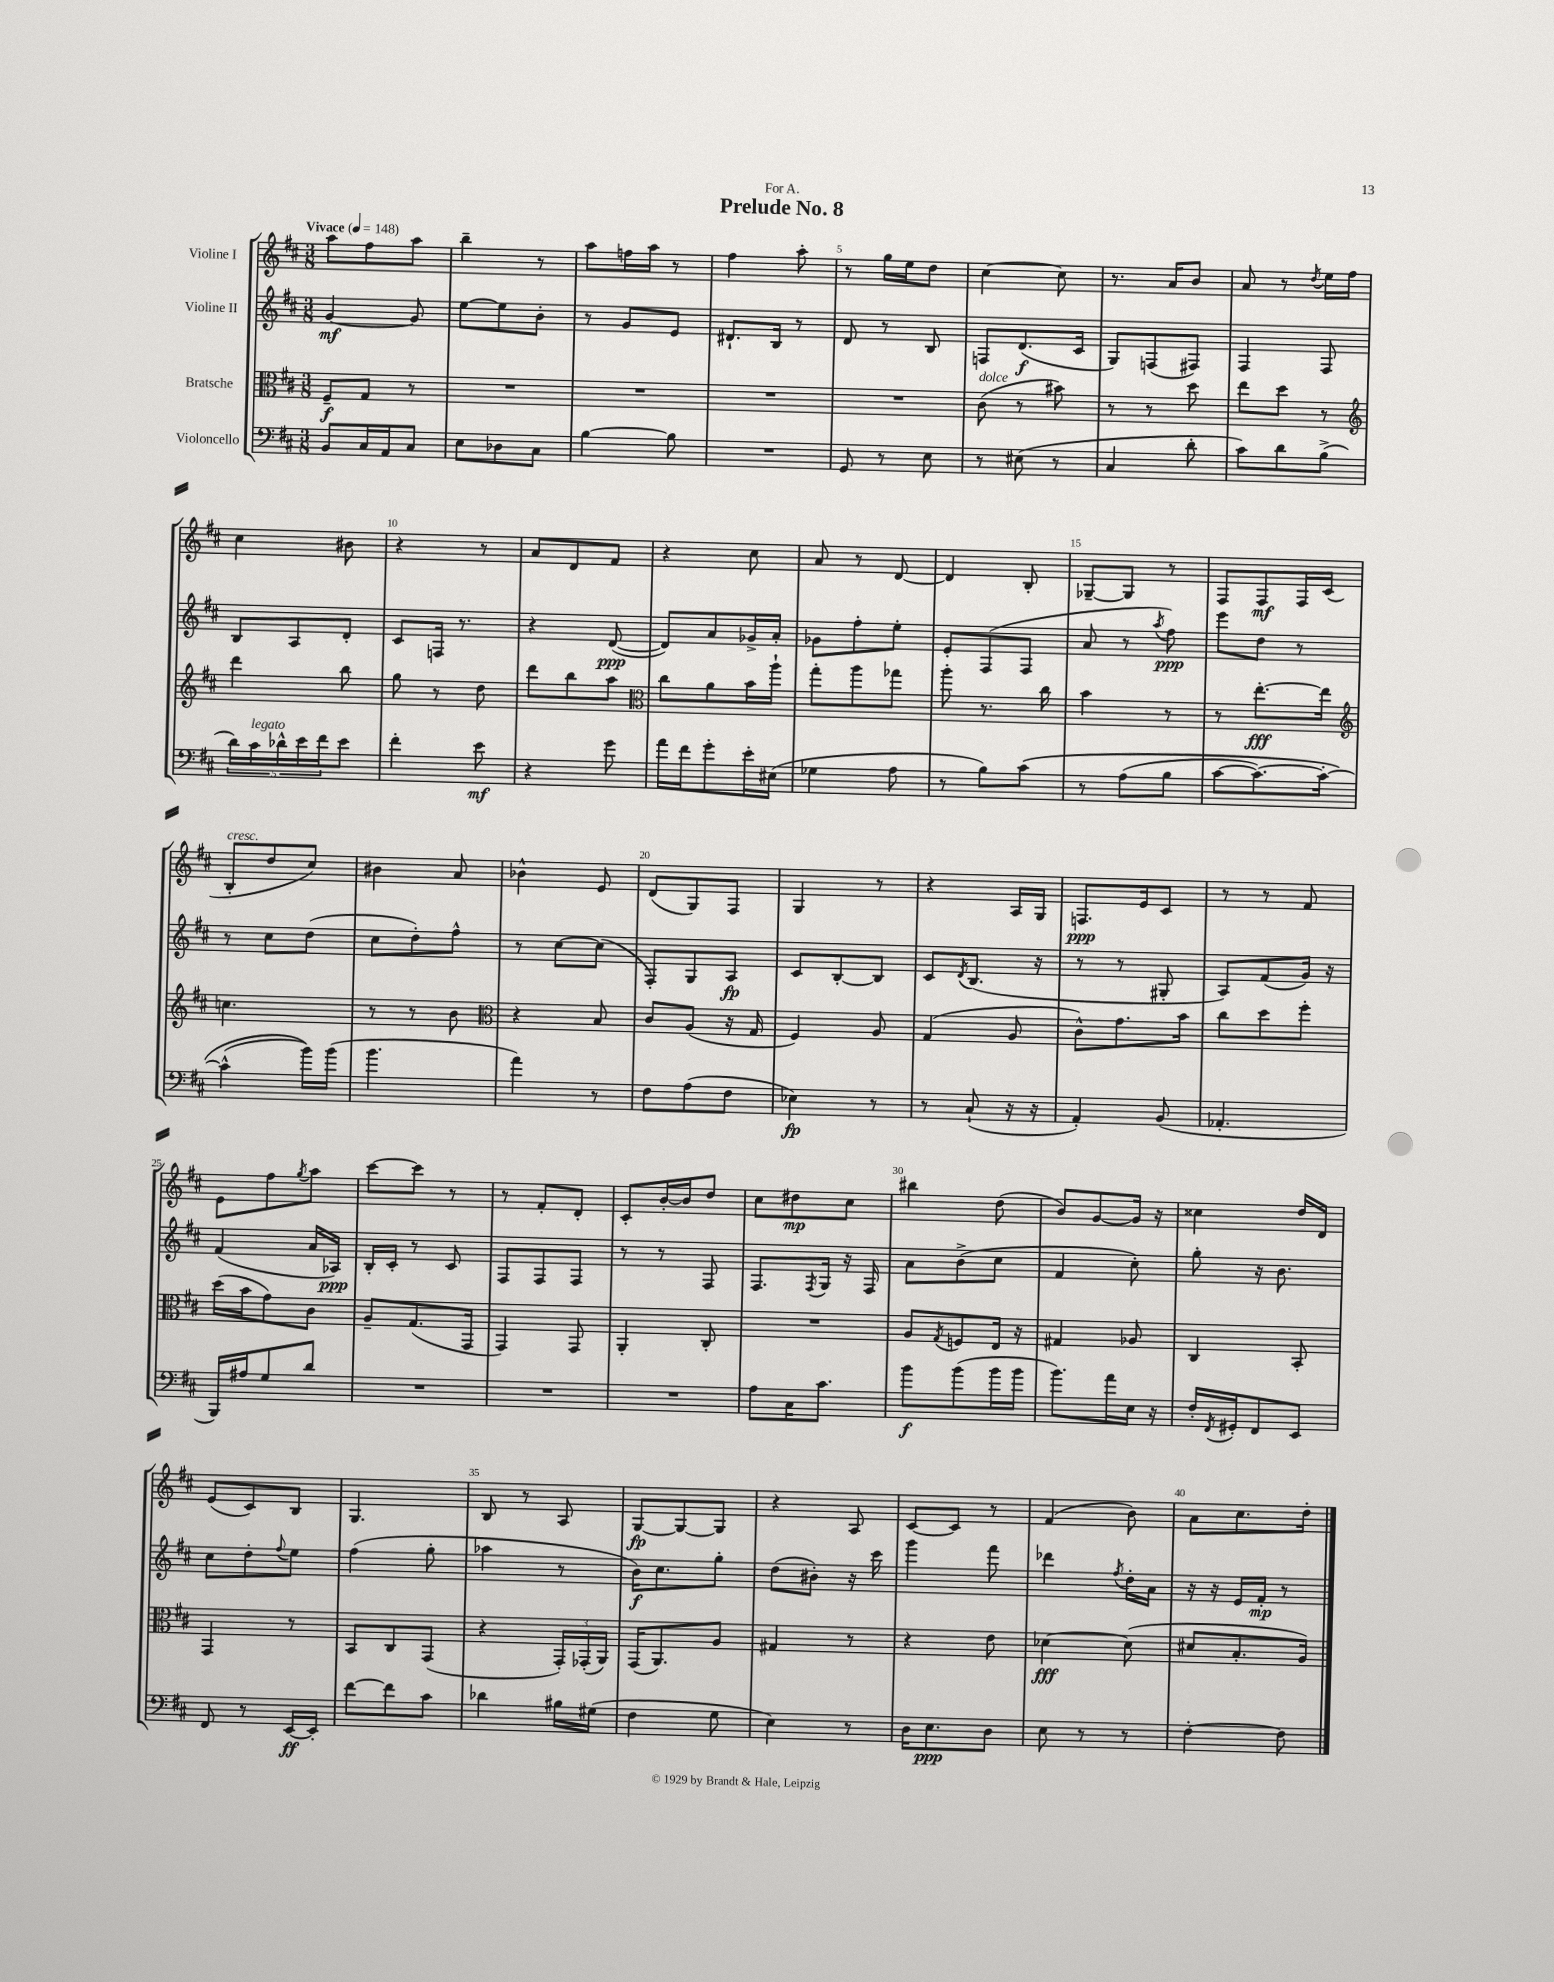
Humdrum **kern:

**kern	**kern	**kern	**kern
*staff4	*staff3	*staff2	*staff1
*clefF4	*clefC3	*clefG2	*clefG2
*k[f#c#]	*k[f#c#]	*k[f#c#]	*k[f#c#]
*M3/8	*M3/8	*M3/8	*M3/8
*MM148	*MM148	*MM148	*MM148
8BB	8F#~	[4g	8aa
16C#	8G	.	8ff#
16AA	.	.	.
8C#	8r	8g]	8aa
=	=	=	=
8E	4.r	[8ee	4bb~
8D-	.	8ee]	.
8C#	.	8b'	8r
=	=	=	=
[4B	4.r	8r	8aa
.	.	8g	16ff
.	.	.	16aa
8B]	.	8e	8r
=	=	=	=
4.r	4.r	8.d#`	4ff#
.	.	16B	.
.	.	8r	8aa'
=	=	=	=
8GG	4.r	8d	8r
8r	.	8r	16gg
.	.	.	16ee
8E	.	8B	8dd
=	=	=	=
8r	(8c#	8F	[4cc#
(8E#	8r	(8.d	.
8r	8b#)	.	8cc#]
.	.	16c#	.
=	=	=	=
4C#	8r	8G)	8.r
.	8r	(8F	.
.	.	.	16a
8d'	8dd	8F#)	8b
=	=	=	=
8c#)	8ee	4F#	8a
8d	8dd	.	8r
.	.	.	8qdd
(8B^	8r	8F#	16ee
.	.	.	16ff#
=	=	=	=
*	*clefG2	*	*
20d)	4ddd	8B	4cc#
20c#	.	.	.
20d-^^	.	.	.
.	.	8A	.
20e	.	.	.
20f#	.	.	.
8e	8bb	8d'	8b#
=	=	=	=
4f#'	8gg	8c#	4r
.	8r	16F	.
.	.	8.r	.
8e	8dd	.	8r
=	=	=	=
4r	8ddd	4r	8a
.	8bb	.	8d
8g	8aa	([8d	8f#
=	=	=	=
*	*clefC3	*	*
16a	8cc#	8d])	4r
16f#	.	.	.
8g'	8a	8a	.
16e'	16b	16g-^	8cc#
(16E#	16aa`	16a'	.
=	=	=	=
4G-	8gg'	8g-	8a
.	8aa	8ff#'	8r
8A	8gg-	8ee'	[8d
=	=	=	=
8r	8aa'	8e'	4d]
8B)	8.r	(8F#	.
&(8c#	.	8F#	8B'
.	16cc#	.	.
=	=	=	=
8r	4b	8a	[8G-~
(8A	.	8r	8G-]
.	.	8qaa	.
8B	8r	8ff#)	8r
=	=	=	=
[8c#	8r	8eee	8F#
8.c#_)	[8.ee'	8dd	8F#
.	.	8r	16F#
16c#'_	16ee]	.	(16c#
=	=	=	=
*	*clefG2	*	*
(4c#^^]	4.cc	8r	8B'
.	.	8cc#	8dd
16b)&)	.	(8dd	8cc#)
(16b	.	.	.
=	=	=	=
4.b	8r	8cc#	4b#
.	8r	8dd')	.
.	8b	8ff#^^	8a
=	=	=	=
*	*clefC3	*	*
4a)	4r	8r	4b-^^
.	.	[8cc#	.
8r	8B	(8cc#]	8e
=	=	=	=
8F#	8c#	8F#')	(8d
(8A	(8A	8G	8G)
8F#	16r	8A	8F#
.	16G	.	.
=	=	=	=
4E-)	4F#)	8c#	4G
.	.	[8B'	.
8r	8A	8B]	8r
=	=	=	=
8r	(4G	8c#	4r
.	.	8qd	.
(8C#`	.	(8.B	.
16r	8A	.	16A
16r	.	16r	16G
=	=	=	=
4AA')	8c#^^)	8r	8.F
.	8.g	8r	.
.	.	.	16e
(8BB	.	8G#'	8c#
.	16b	.	.
=	=	=	=
4.AA-'	8cc#	8A)	8r
.	8dd	(8f#	8r
.	8ff#'	16g)	8f#
.	.	16r	.
=	=	=	=
16BBB)	(16dd	(4f#	8e
16A#	16b	.	.
8G	8g)	.	8ff#
.	.	.	8qgg
8d	8c#	16a	8aa
.	.	16A-)	.
=	=	=	=
4.r	8A~	16B'	[8ccc#
.	.	16c#'	.
.	(8.G	8r	8ccc#]
.	.	8c#	8r
.	16GG	.	.
=	=	=	=
4.r	4GG)	8F#	8r
.	.	8F#	8f#'
.	8GG	8F#	8d'
=	=	=	=
4.r	4AA'	8r	8c#'
.	.	8r	[16b'
.	.	.	16b]
.	8C#'	8F#	8dd
=	=	=	=
8A	4.r	8.F#	8cc#
16C#	.	.	8dd#
.	.	8qF#	.
8.c#	.	16G	.
.	.	16r	8cc#
.	.	16F#	.
=	=	=	=
8b	8A	8a	4bb#
.	8qG	.	.
(8b	8F	(8b^	.
16b	16E	8cc#	(8dd
16b	16r	.	.
=	=	=	=
8.b)	4G#	4f#	8b)
.	.	.	[8g
16a	.	.	.
16E	8A-	8cc#')	16g]
16r	.	.	16r
=	=	=	=
16F#'	4C#	8gg'	4cc##
8qFF#	.	.	.
16GG#'	.	.	.
8FF#	.	16r	.
.	.	8.b	.
8EE	8BB'	.	16dd
.	.	.	16d
=	=	=	=
8FF#	4GG	8cc#	(8e
8r	.	8dd'	8c#)
.	.	8qqff#	.
[16EE	8r	8ee	8B
16EE']	.	.	.
=	=	=	=
[8f#	8BB	(4ff#	4.G
8f#]	8C#	.	.
8c#	(8GG	8gg'	.
=	=	=	=
4d-	4r	4aa-	8B
.	.	.	8r
16B#	24GG')	8r	8A
.	(24GG-'	.	.
(16G#	.	.	.
.	24AA)	.	.
=	=	=	=
4F#	(16GG	16b)	[8G
.	8.AA)	8.cc#	.
.	.	.	8G_
8G	8A	8gg'	8G]
=	=	=	=
4E)	4G#	(8dd	4r
.	.	8b#')	.
8r	8r	16r	8A
.	.	16ccc#	.
=	=	=	=
16D	4r	4ggg	[8c#
8.E	.	.	.
.	.	.	8c#]
8D	8e	8fff#	8r
=	=	=	=
8E	[4d-	4ddd-	(4f#
8r	.	.	.
.	.	8qff#	.
8r	(8d-]	16dd'	8b)
.	.	16a	.
=	=	=	=
[4F#'	8d#	16r	8a
.	.	16r	.
.	8.B'	16e	8.cc#
.	.	16f#'	.
8F#]	.	8r	.
.	16A)	.	16dd'
==	==	==	==
*-	*-	*-	*-
